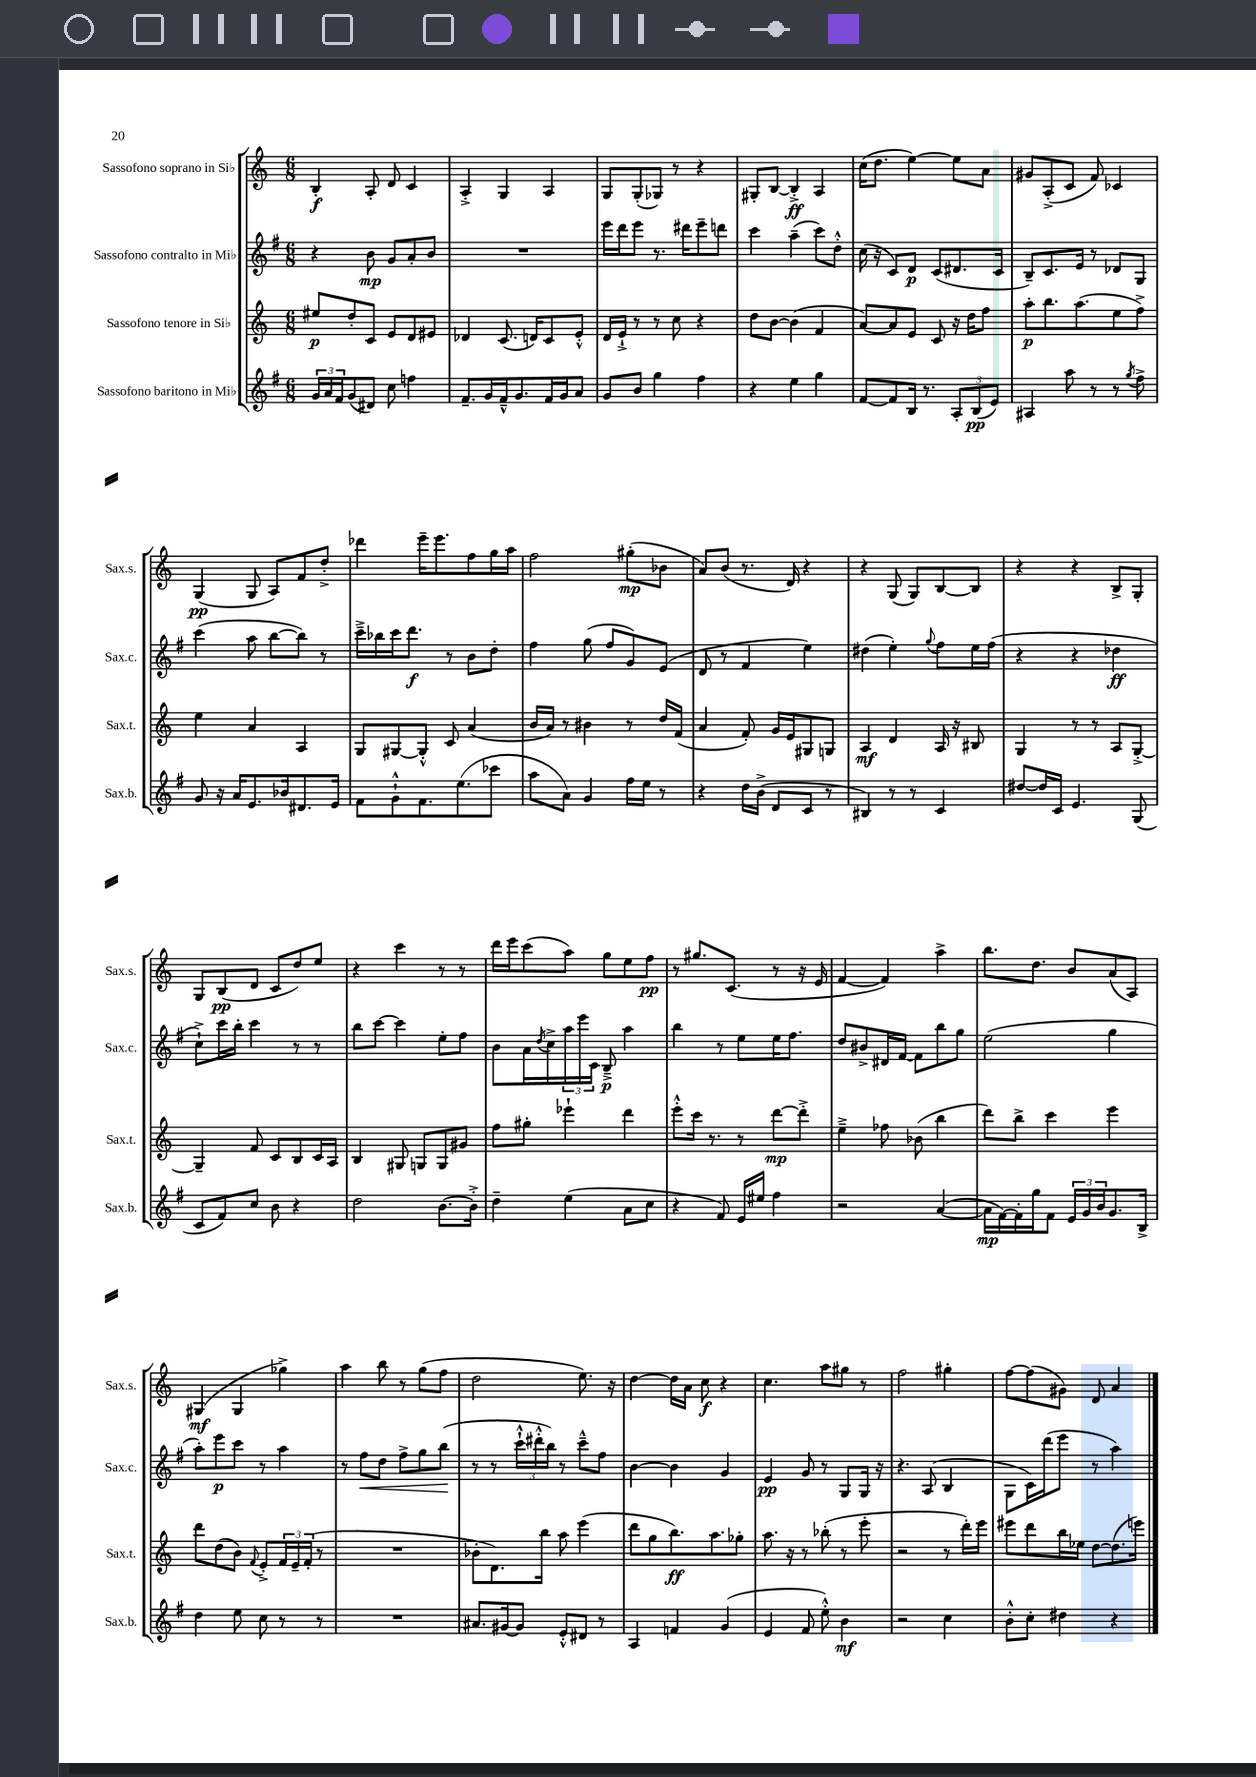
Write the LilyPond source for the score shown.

<<
\new StaffGroup <<
\new Staff = "s0" \with { instrumentName = "Sassofono soprano in Sib" shortInstrumentName = "Sax.s." } {
    \clef treble \key c \major \numericTimeSignature \time 6/8
    b4-.\f a8-. d'8 c'4 |
    a4-.-> g4 a4 |
    g8 g8-.( ges8) r8 r4 |
    gis8-. b8~ b4-.->\ff a4 |
    c''16( d''8. e''4~) e''8 a'8 |
    gis'8 a8-.->( c'8 f'8) ces'4 |
    g4\pp( g8 a8) f'8 d''8-.-> |
    des'''4 e'''16-- e'''8. f''8 g''16 a''16 |
    f''2 gis''8-.\mp( bes'8 |
    a'8) b'8( r8. d'16) r4 |
    r4 g8( g8) b8~ b8 |
    r4 r4 b8-> g8-. |
    g8 b8\pp( d'8 c'8 d''8) e''8 |
    r4 c'''4 r8 r8 |
    d'''16 e'''16 c'''8( a''8) g''8 e''8 f''8\pp |
    r8 gis''8. c'8.( r8 r16 e'16 |
    f'4~ f'4) a''4-> |
    b''8. d''8. b'8 a'8( a8) |
    gis4\mf( gis4 ges''4->) |
    a''4 b''8 r8 g''8( f''8 |
    d''2 e''8.) r16 |
    d''4~ d''16 a'16 c''8\f r4 |
    c''4. a''8 gis''8 r8 |
    f''2 gis''4-. |
    f''8~ f''8( gis'8) d'8 a'4 \bar "|." |
}
\new Staff = "s1" \with { instrumentName = "Sassofono contralto in Mib" shortInstrumentName = "Sax.c." } {
    \clef treble \key g \major \numericTimeSignature \time 6/8
    r4 b'8\mp g'8 a'8-. b'8 |
    R2. |
    e'''16 d'''16 e'''8 r8. dis'''16 e'''8-- d'''8 |
    c'''4 a''4--( c'''8) d''8-.-^ |
    c''16( r16 c'8) d'8\p c'8( dis'8. c'16 |
    b8--) c'8. e'16 r8 des'8 g8 |
    c'''4( a''8 b''8~ b''8) r8 |
    c'''16---> bes''16 c'''16 d'''8.\f r8 b'8 d''8-. |
    fis''4 g''8( fis''8 g'8) e'8( |
    d'8 r8 fis'4 e''4) |
    dis''4( e''4-.) \appoggiatura { g''8 } fis''8 e''16 fis''16( |
    r4 r4 des''4\ff |
    c''8-!->) c'''16 b''16-. c'''4 r8 r8 |
    b''8 c'''8~ c'''4 e''8-. fis''8 |
    b'8 a'16 \acciaccatura { d''8 } c''16-> \tuplet 3/2 { a''16 e'''16 c'16 } b8--->\p a''4 |
    b''4 r8 e''8 e''16 fis''8. |
    d''8 bis'8-> dis'16 fis'16~ fis'8 b''8 g''8 |
    e''2( g''4 |
    a''8-.) e'''8\p c'''8 r8 a''4 |
    r8 fis''8\< d''8 fis''8-> g''8 b''8\!( |
    r8 r8 \tuplet 3/2 { c'''16-!-^ dis'''16-.-^ b''16) } r8 c'''8---^ fis''8 |
    b'4~ b'4 g'4 |
    e'4\pp g'8 r8 g8 g16 r16 |
    r4. a8( b4 |
    g8 c'16) d'''16( e'''8 r8 a''4) \bar "|." |
}
\new Staff = "s2" \with { instrumentName = "Sassofono tenore in Sib" shortInstrumentName = "Sax.t." } {
    \clef treble \key c \major \numericTimeSignature \time 6/8
    eis''8\p d''8-. c'8 e'8 d'8 eis'8 |
    des'4 c'8.( d'16) c'8 e'8-.-^ |
    d'16 e'16-!-> r8 r8 c''8 r4 |
    d''8 b'8~ b'4( f'4 |
    a'8~) a'8 e'8 c'8 r16 d''16 f''8 |
    a''8-.\p b''8. a''8.( e''8 f''8->) |
    e''4 a'4 a4 |
    g8 gis8~ gis8-.-^ c'8 a'4( |
    b'16 a'16) r8 bis'4 r8 d''16 f'16( |
    a'4 f'8-.) g'16 e'16 gis8 g8 |
    a4\mf d'4 a16 r16 bis8 |
    g4 r8 r8 a8 g8~-.-> |
    g4-- f'8 c'8 b8 c'16 a16 |
    b4 gis8 g8 g8 gis'8 |
    f''8 gis''8-. ees'''4-! d'''4 |
    e'''8-.-^ c'''16 r8. r8 d'''8~\mp d'''8-.-> |
    e''4---> fes''8 bes'8( b''4 |
    d'''8) b''8-> c'''4 e'''4 |
    d'''8 d''8( b'8) \appoggiatura { f'8 } e'8-.-> \tuplet 3/2 { f'16 e'16-- f'16-.( } r8 |
    R2. |
    bes'8-. d'8.) b''16 a''8 e'''4( |
    d'''8 g''8 b''8.\ff) a''8. ges''8-. |
    a''8. r16 r8 bes''8-.( r8 e'''8-. |
    r2 r8 d'''16-.) e'''16 |
    eis'''8 d'''8 b''16 ees''16 d''8~ d''8.( e'''16) \bar "|." |
}
\new Staff = "s3" \with { instrumentName = "Sassofono baritono in Mib" shortInstrumentName = "Sax.b." } {
    \clef treble \key g \major \numericTimeSignature \time 6/8
    \tuplet 3/2 { g'16 a'16 fis'16 } g'8( dis'8) c''8 f''4 |
    fis'8.-- g'16 fis'16---^ g'8. fis'16 g'16 a'8 |
    g'8 b'8 g''4 fis''4 |
    r4 e''4 g''4 |
    fis'8~ fis'8 b16 r8. \tuplet 3/2 { a8-. b8\pp( e'8) } |
    ais4 a''8 r8 r8 \acciaccatura { g''8 } fis''8-> |
    g'8 r16 a'16 e'8. bes'16 dis'8. e'16 |
    fis'8 g'8-!-^ fis'8. e''8.( ces'''8 |
    a''8 a'8) g'4 fis''16 e''16 r8 |
    r4 d''16 b'16->( d'8 c'8 r8 |
    bis4) r8 r8 c'4 |
    dis''8~ dis''16 c'16 e'4. g8( |
    c'8 fis'8) c''8 b'8 r4 |
    d''2 b'8.~ b'16-.-> |
    d''4-- e''4( a'8 c''8 |
    r4 fis'8) e'16 eis''16 fis''4 |
    r2 a'4~( |
    a'16\mp fis'16~) fis'16-. g''16 fis'8 \tuplet 3/2 { e'16 g'16 b'16 } g'8. b16-> |
    d''4 e''8 c''8 r8 r8 |
    R2. |
    ais'8. gis'16~ gis'8 e'8-.-^ dis'8 r8 |
    a4 f'4 g'4( |
    e'4 fis'8 e''8-.-^) b'4\mf |
    r2 c''4 |
    b'8-.-^ c''8-. dis''4 r4 \bar "|." |
}
>>
>>
